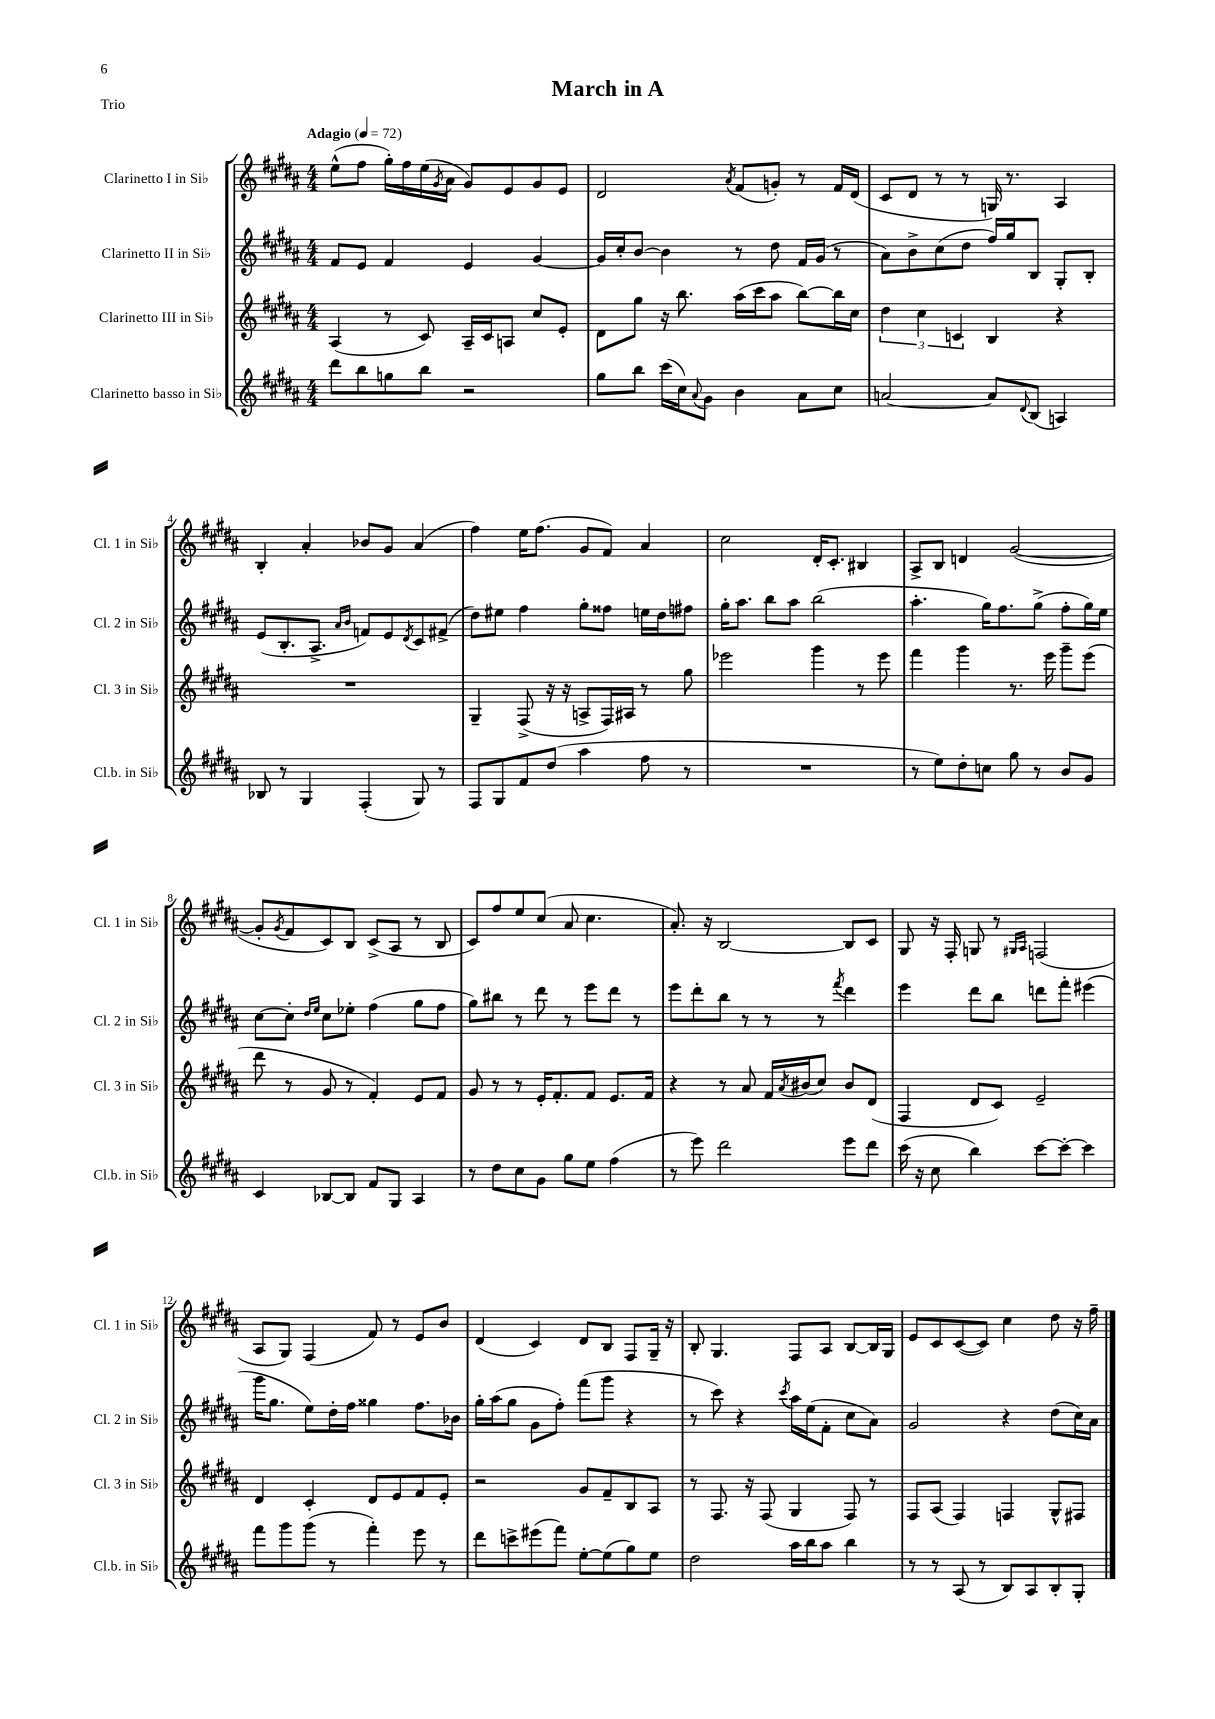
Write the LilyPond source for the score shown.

\header { title = "March in A" piece = "Trio" }
<<
\new StaffGroup <<
\new Staff = "s0" \with { instrumentName = "Clarinetto I in Sib" shortInstrumentName = "Cl. 1 in Sib" } {
    \clef treble \key b \major \numericTimeSignature \time 4/4 \tempo "Adagio" 4 = 72
    e''8-^( fis''8 gis''16-.) fis''16 e''16( \acciaccatura { gis'8 } ais'16 gis'8) e'8 gis'8 e'8 |
    dis'2 \acciaccatura { ais'8 } fis'8( g'8-.) r8 fis'16 dis'16( |
    cis'8 dis'8 r8 r8 g16) r8. ais4 |
    b4-. ais'4-. bes'8 gis'8 ais'4( |
    fis''4) e''16 fis''8.( gis'8 fis'8) ais'4 |
    cis''2 dis'16-. cis'8.-. bis4 |
    ais8-> b8 d'4 gis'2~( |
    gis'8-. \acciaccatura { gis'8 } fis'8 cis'8) b8 cis'8->( ais8 r8 b8 |
    cis'8) fis''8 e''8 cis''8( ais'8 cis''4. |
    ais'8.-.) r16 b2~ b8 cis'8 |
    gis8 r16 fis16-. g8 r8 \grace { gis16 ais16 } f2( |
    ais8 gis8) fis4( fis'8) r8 e'8 b'8 |
    dis'4( cis'4) dis'8 b8 fis8 gis16-- r16 |
    b8-. gis4. fis8 ais8 b8~ b16 gis16 |
    e'8 cis'8 cis'8~( cis'8) cis''4 dis''8 r16 fis''16-- \bar "|." |
}
\new Staff = "s1" \with { instrumentName = "Clarinetto II in Sib" shortInstrumentName = "Cl. 2 in Sib" } {
    \clef treble \key b \major \numericTimeSignature \time 4/4
    fis'8 e'8 fis'4 e'4 gis'4~ |
    gis'16 cis''16-. b'8~ b'4 r8 dis''8 fis'16 gis'16( r8 |
    ais'8) b'8-> cis''8( dis''8 fis''16) gis''16 b8 gis8-. b8-. |
    e'8( b8.-. ais8.-> \grace { ais'16 b'16 } f'8) e'8 \acciaccatura { dis'8 } cis'8 fis'8->( |
    dis''8) eis''8 fis''4 gis''8-. fisis''8 e''16 dis''16 fis''8 |
    gis''16-. ais''8. b''8 ais''8 b''2( |
    ais''4.-. gis''16) fis''8. gis''8->( fis''8-. gis''16) e''16 |
    cis''8~ cis''8-. \grace { dis''16 e''16 } cis''8 ees''8-. fis''4( gis''8 fis''8 |
    gis''8) bis''8 r8 dis'''8 r8 e'''8 dis'''8 r8 |
    e'''8 dis'''8-. b''8 r8 r8 r8 \acciaccatura { fis'''8 } dis'''4 |
    e'''4 dis'''8 b''8 d'''8 fis'''8-. eis'''4( |
    gis'''16 gis''8. e''8) dis''16-. fis''16 gisis''4 fis''8. bes'16 |
    gis''16-. ais''16( gis''8 gis'8 fis''8-.) fis'''8( gis'''8 r4 |
    r8 cis'''8) r4 \acciaccatura { cis'''8 } ais''16 e''16( fis'8-. cis''8 ais'8) |
    gis'2 r4 dis''8( cis''16) ais'16 \bar "|." |
}
\new Staff = "s2" \with { instrumentName = "Clarinetto III in Sib" shortInstrumentName = "Cl. 3 in Sib" } {
    \clef treble \key b \major \numericTimeSignature \time 4/4
    ais4( r8 cis'8) ais16-- cis'16 a8 cis''8 e'8-. |
    dis'8 gis''8 r16 b''8. ais''16( cis'''16 ais''8 b''8~) b''16 cis''16 |
    \tuplet 3/2 { dis''4 cis''4 c'4 } b4 r4 |
    R1 |
    gis4-- fis8->( r16 r16 a8-> fis16) ais16 r8 gis''8 |
    ees'''2 gis'''4 r8 ees'''8 |
    fis'''4 gis'''4 r8. e'''16 gis'''8-- e'''8( |
    dis'''8 r8 gis'8 r8 fis'4-.) e'8 fis'8 |
    gis'8 r8 r8 e'16-. fis'8.-. fis'8 e'8. fis'16 |
    r4 r8 ais'8 fis'16 \acciaccatura { ais'8 } bis'16( cis''8) bis'8 dis'8( |
    fis4 dis'8 cis'8) e'2-- |
    dis'4 cis'4-. dis'8 e'8 fis'8 e'8-. |
    r2 gis'8 fis'8-- b8 ais8 |
    r8 fis8. r16 fis8( gis4 fis8) r8 |
    fis8 ais8( fis4) f4 gis8-^ fis8 \bar "|." |
}
\new Staff = "s3" \with { instrumentName = "Clarinetto basso in Sib" shortInstrumentName = "Cl.b. in Sib" } {
    \clef treble \key b \major \numericTimeSignature \time 4/4
    dis'''8 b''8 g''8 b''8 r2 |
    gis''8 b''8 cis'''16( cis''16) \appoggiatura { ais'8 } gis'8 b'4 ais'8 cis''8 |
    a'2~ a'8 \appoggiatura { dis'8 } b8( a4) |
    bes8 r8 gis4 fis4-.( gis8) r8 |
    fis8 gis8 fis'8 dis''8( ais''4 fis''8 r8 |
    R1 |
    r8 e''8) dis''8-. c''8 gis''8 r8 b'8 gis'8 |
    cis'4 bes8~ bes8 fis'8 gis8 ais4 |
    r8 dis''8 cis''8 gis'8 gis''8 e''8 fis''4( |
    r8 e'''8) dis'''2 e'''8 dis'''8 |
    cis'''16( r16 cis''8 b''4) cis'''8~ cis'''8~-. cis'''4 |
    fis'''8 gis'''8 gis'''8( r8 fis'''4-.) e'''8 r8 |
    dis'''8 c'''8-> eis'''8( fis'''8) e''8~-. e''8( gis''8) e''8 |
    dis''2 ais''16 b''16 ais''8 b''4 |
    r8 r8 ais8( r8 b8) ais8 b8-. gis8-. \bar "|." |
}
>>
>>
